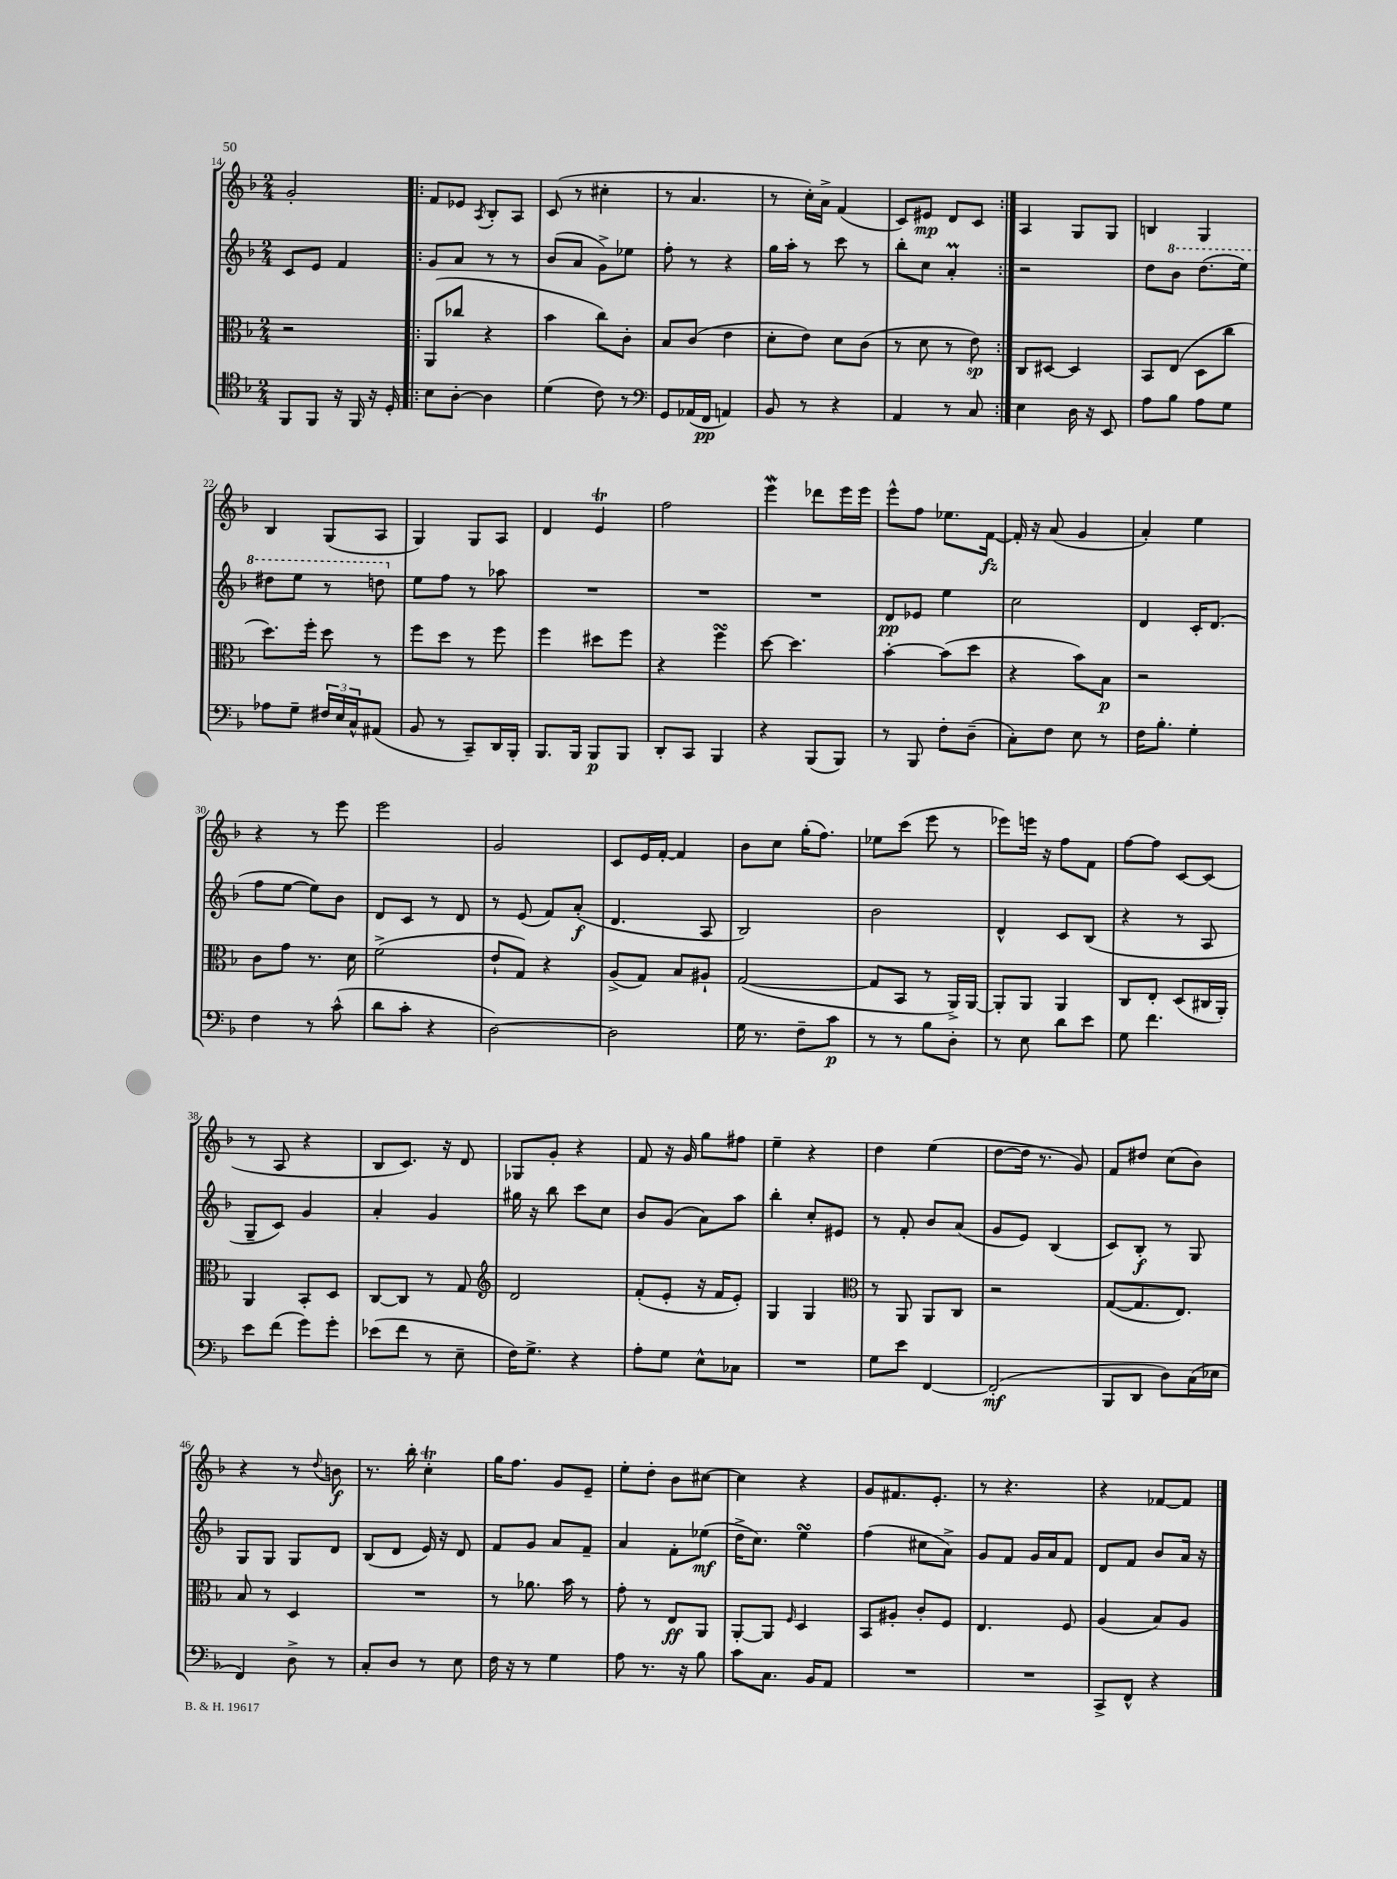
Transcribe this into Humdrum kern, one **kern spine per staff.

**kern	**dynam	**kern	**dynam	**kern	**dynam	**kern	**dynam
*part4	*part4	*part3	*part3	*part2	*part2	*part1	*part1
*staff4	*staff4	*staff3	*staff3	*staff2	*staff2	*staff1	*staff1
*clefC4	*	*clefC3	*	*clefG2	*	*clefG2	*
*k[b-]	*	*k[b-]	*	*k[b-]	*	*k[b-]	*
*M2/4	*	*M2/4	*	*M2/4	*	*M2/4	*
=14	=14	=14	=14	=14	=14	=14	=14
8FF/L	.	2r	.	8c/L	.	2g'/	.
8FF/J	.	.	.	8e/J	.	.	.
16r	.	.	.	4f/	.	.	.
16FF/	.	.	.	.	.	.	.
16r	.	.	.	.	.	.	.
16D'/	.	.	.	.	.	.	.
=15!|:	=15!|:	=15!|:	=15!|:	=15!|:	=15!|:	=15!|:	=15!|:
8B-\L	.	(8AA/L	.	8g/L	.	8f/L	.
[8A'\J	.	8cc-X/J	.	8a/J	.	8e-X/J	.
.	.	.	.	.	.	8qA/	.
4A\]	.	4r	.	8r	.	8B-'/L	.
.	.	.	.	8r	.	8A/J	.
=16	=16	=16	=16	=16	=16	=16	=16
(4d\	.	4b-\	.	(8b-/L	.	(8c/	.
.	.	.	.	8a/J	.	8r	.
8c\)	.	8cc\L)	.	8g^\L)	.	4cc#X'\	.
8r	.	8c'\J	.	8ee-X\J	.	.	.
=17	=17	=17	=17	=17	=17	=17	=17
*clefF4	*	*	*	*	*	*	*
8GG/L	.	8B-/L	.	8ff'\	.	8r	.
(16AA-X/L	.	(8c/J	.	8r	.	4.a/	.
16FF/JJ	pp	.	.	.	.	.	.
4AAn/)	.	4e\	.	4r	.	.	.
=18	=18	=18	=18	=18	=18	=18	=18
8BB-/	.	8d'\L	.	16gg\LL	.	8r	.
.	.	.	.	16aa'\JJ	.	.	.
8r	.	8e\J)	.	8r	.	16cc'\LL)	.
.	.	.	.	.	.	16a^\JJ	.
4r	.	8d\L	.	8ccc\	.	(4f/	.
.	.	(8c\J	.	8r	.	.	.
=19	=19	=19	=19	=19	=19	=19	=19
4AA/	.	8r	.	8bb-'\L	.	8c/L)	.
.	.	8d\	.	8cc\J	.	8e#X/J	mp
8r	.	8r	.	4am'/	.	8d/L	.
8C/	.	8e\)	sp	.	.	8c/J	.
=20:|!	=20:|!	=20:|!	=20:|!	=20:|!	=20:|!	=20:|!	=20:|!
4E\	.	8C/L	.	2r	.	4A/	.
.	.	[8D#X/J	.	.	.	.	.
16D\	.	4D#/]	.	.	.	8G/L	.
16r	.	.	.	.	.	.	.
8EE/	.	.	.	.	.	8G/J	.
=21	=21	=21	=21	=21	=21	=21	=21
8A\L	.	8BB-/L	.	8dd\L	.	4Bn/	.
*	*	*	*	*8va	*	*	*
8B-\J	.	(8E/J	.	8bb-\J	.	.	.
8A\L	.	8D\L	.	(8.ddd\L	.	4G/	.
8G\J	.	8cc\J	.	.	.	.	.
.	.	.	.	16eee\Jk)	.	.	.
!!LO:LB:g=z
=22	=22	=22	=22	=22	=22	=22	=22
8A-X\L	.	8.dd\L)	.	8ddd#X\L	.	4B-/	.
8G~\J	.	.	.	8eee\J	.	.	.
.	.	16ff'\Jk	.	.	.	.	.
24F#X/LL	.	8dd\	.	8r	.	(8G/L	.
24E/	.	.	.	.	.	.	.
24C^^/J	.	.	.	.	.	.	.
(8AA#X/J	.	8r	.	8dddn\	.	8A/J	.
=23	=23	=23	=23	=23	=23	=23	=23
*	*	*	*	*X8va	*	*	*
8BB-/	.	8ff\L	.	8ee\L	.	4G/)	.
8r	.	8dd\J	.	8ff\J	.	.	.
8CC~/L)	.	8r	.	8r	.	8G/L	.
16DD/L	.	8ff\	.	8aa-X\	.	8A/J	.
16BBB-'/JJ	.	.	.	.	.	.	.
=24	=24	=24	=24	=24	=24	=24	=24
8.BBB-/L	.	4ff\	.	2r	.	4d/	.
16BBB-/Jk	.	.	.	.	.	.	.
8BBB-/L	p	8dd#X\L	.	.	.	4et/	.
8BBB-/J	.	8ff\J	.	.	.	.	.
=25	=25	=25	=25	=25	=25	=25	=25
8DD'/L	.	4r	.	2r	.	2ff\	.
8CC/J	.	.	.	.	.	.	.
4BBB-/	.	4ffsSSs\	.	.	.	.	.
=26	=26	=26	=26	=26	=26	=26	=26
4r	.	[8dd\	.	2r	.	4eeeW\	.
.	.	4.dd\]	.	.	.	.	.
(8BBB-/L	.	.	.	.	.	8ddd-X\L	.
8BBB-/J)	.	.	.	.	.	16eee\L	.
.	.	.	.	.	.	16eee\JJ	.
=27	=27	=27	=27	=27	=27	=27	=27
8r	.	[4b-'\	.	8d/L	pp	8eee^^\L	.
8BBB-/	.	.	.	8e-X/J	.	8ff\J	.
8F'\L	.	(8b-\L]	.	4ee\	.	8.ee-X\L	.
(8D~\J	.	8dd\J	.	.	.	.	.
.	.	.	.	.	.	[16f\Jk	fz
=28	=28	=28	=28	=28	=28	=28	=28
8C'\L)	.	4r	.	2cc\	.	16f'/]	.
.	.	.	.	.	.	16r	.
8F\J	.	.	.	.	.	(8a/	.
8E\	.	8b-\L)	.	.	.	4g/	.
8r	.	8B-\J	p	.	.	.	.
=29	=29	=29	=29	=29	=29	=29	=29
16F\KL	.	2r	.	4d/	.	4a'/)	.
8.B-'\J	.	.	.	.	.	.	.
4G'\	.	.	.	16c'/KL	.	4ee\	.
.	.	.	.	(8.d/J	.	.	.
!!LO:LB:g=z
=30	=30	=30	=30	=30	=30	=30	=30
4F\	.	8c\L	.	8ff\L	.	4r	.
.	.	8g\J	.	[8ee\J	.	.	.
8r	.	8.r	.	8ee\L])	.	8r	.
(8c^^\	.	.	.	8b-\J	.	8eee\	.
.	.	16d\	.	.	.	.	.
=31	=31	=31	=31	=31	=31	=31	=31
8d\L	.	(2f^\	.	8d/L	.	2eee\	.
8c'\J	.	.	.	8c/J	.	.	.
4r	.	.	.	8r	.	.	.
.	.	.	.	8d/	.	.	.
=32	=32	=32	=32	=32	=32	=32	=32
[2D\)	.	8e`/L	.	8r	.	2g/	.
.	.	8G/J)	.	(8e/	.	.	.
.	.	4r	.	8f/L)	.	.	.
.	.	.	.	(8a'/J	f	.	.
=33	=33	=33	=33	=33	=33	=33	=33
2D\]	.	(8A^/L	.	4.d/	.	8c/L	.
.	.	8G/J)	.	.	.	16e/L	.
.	.	.	.	.	.	[16f'/JJ	.
.	.	8B-/L	.	.	.	4f/]	.
.	.	8A#X`/J	.	8A/	.	.	.
=34	=34	=34	=34	=34	=34	=34	=34
16G\	.	([2G/	.	2B-/)	.	8b-\L	.
8.r	.	.	.	.	.	.	.
.	.	.	.	.	.	8cc\J	.
8F~\L	.	.	.	.	.	(16gg'\KL	.
.	.	.	.	.	.	8.ff\J)	.
8c\J	p	.	.	.	.	.	.
=35	=35	=35	=35	=35	=35	=35	=35
8r	.	8G/L]	.	2b-\	.	8ee-X\L	.
8r	.	8BB-/J	.	.	.	(8ccc\J	.
8B-\L	.	8r	.	.	.	8eee\	.
8D'\J	.	16AA^/LL)	.	.	.	8r	.
.	.	[16AA/JJ	.	.	.	.	.
=36	=36	=36	=36	=36	=36	=36	=36
8r	.	8AA'/L]	.	4d^^/	.	8eee-X\L)	.
8E\	.	8AA/J	.	.	.	16eeen\Jk	.
.	.	.	.	.	.	16r	.
8d\L	.	4AA/	.	8c/L	.	8ff\L	.
8e\J	.	.	.	(8B-/J	.	8f\J	.
=37	=37	=37	=37	=37	=37	=37	=37
8G\	.	8C/L	.	4r	.	[8ff\L	.
4.f\	.	8E'/J	.	.	.	8ff\J]	.
.	.	(8D/L	.	8r	.	[8c/L	.
.	.	16C#X/L	.	8A/	.	(8c/J]	.
.	.	16AA'/JJ)	.	.	.	.	.
!!LO:LB:g=z
=38	=38	=38	=38	=38	=38	=38	=38
8e\L	.	4AA/	.	8G~/L	.	8r	.
(8f\J	.	.	.	8c/J)	.	8A/	.
8g\L)	.	8BB-'/L	.	4g/	.	4r	.
8g'\J	.	8D/J	.	.	.	.	.
=39	=39	=39	=39	=39	=39	=39	=39
(8e-X\L	.	[8C/L	.	4a'/	.	8B-/L	.
8f\J	.	8C/J]	.	.	.	8.c/J)	.
8r	.	8r	.	4g/	.	.	.
.	.	.	.	.	.	16r	.
8E~\	.	8G/	.	.	.	8d/	.
=40	=40	=40	=40	=40	=40	=40	=40
*	*	*clefG2	*	*	*	*	*
16F\KL)	.	2d/	.	16gg#X\	.	8G-X/L	.
8.G^\J	.	.	.	16r	.	.	.
.	.	.	.	8bb-\	.	8g'/J	.
4r	.	.	.	8ccc\L	.	4r	.
.	.	.	.	8cc\J	.	.	.
=41	=41	=41	=41	=41	=41	=41	=41
8A'\L	.	(8f'/L	.	8b-/L	.	8f/	.
8G\J	.	8e'/J	.	(8g/J	.	16r	.
.	.	.	.	.	.	16g/	.
8E^^\L	.	16r	.	8a\L)	.	8gg\L	.
.	.	16f/KL	.	.	.	.	.
8C-X\J	.	8e'/J)	.	8aa\J	.	8ff#X\J	.
=42	=42	=42	=42	=42	=42	=42	=42
2r	.	4G/	.	4bb-'\	.	4ee~\	.
.	.	4G/	.	8cc'/L	.	4r	.
.	.	.	.	8e#X/J	.	.	.
=43	=43	=43	=43	=43	=43	=43	=43
*	*	*clefC3	*	*	*	*	*
8G\L	.	8r	.	8r	.	4dd\	.
8e\J	.	8AA/	.	8f'/	.	.	.
[4FF/	.	8AA/L	.	8b-/L	.	(4ee\	.
.	.	8C/J	.	(8a/J	.	.	.
=44	=44	=44	=44	=44	=44	=44	=44
(2FF'/]	mf	2r	.	8g/L	.	[8dd\L	.
.	.	.	.	8e/J)	.	16dd\Jk]	.
.	.	.	.	.	.	8.r	.
.	.	.	.	(4B-/	.	.	.
.	.	.	.	.	.	8g/)	.
=45	=45	=45	=45	=45	=45	=45	=45
8BBB-/L	.	([8G/L	.	8c/L)	.	8f/L	.
8DD/J	.	8.G/]	.	8B-'/J	f	8dd#X/J	.
8D\L)	.	.	.	8r	.	(8cc\L	.
.	.	8.E/J)	.	.	.	.	.
(16C\L	.	.	.	8G/	.	8b-\J)	.
16E-X\JJ	.	.	.	.	.	.	.
!!LO:LB:g=z
=46	=46	=46	=46	=46	=46	=46	=46
4FF/)	.	8B-/	.	8G/L	.	4r	.
.	.	8r	.	8G/J	.	.	.
8D^\	.	4D/	.	8G/L	.	8r	.
.	.	.	.	.	.	8qqdd/	.
8r	.	.	.	8d/J	.	8bn\	f
=47	=47	=47	=47	=47	=47	=47	=47
8C'/L	.	2r	.	(8B-/L	.	8.r	.
8D/J	.	.	.	8d/J	.	.	.
.	.	.	.	.	.	16bb-'\	.
8r	.	.	.	16e/)	.	4ccT'\	.
.	.	.	.	16r	.	.	.
8E\	.	.	.	8d/	.	.	.
=48	=48	=48	=48	=48	=48	=48	=48
16F\	.	8r	.	8f/L	.	16gg\KL	.
16r	.	.	.	.	.	8.ff\J	.
8r	.	8.a-X\	.	8g/J	.	.	.
4G\	.	.	.	8a/L	.	8g/L	.
.	.	16b-\	.	.	.	.	.
.	.	8r	.	8f~/J	.	8e~/J	.
=49	=49	=49	=49	=49	=49	=49	=49
8A\	.	8g'\	.	4a/	.	8ee'\L	.
8.r	.	8r	.	.	.	8dd'\J	.
.	.	8E/L	ff	8f'\L	.	8b-\L	.
16r	.	.	.	.	.	.	.
8B-\	.	8AA/J	.	(8ee-X\J	mf	[8cc#X\J	.
=50	=50	=50	=50	=50	=50	=50	=50
8c\L	.	[8AA'/L	.	16dd^\KL	.	4cc#\]	.
.	.	.	.	8.cc\J)	.	.	.
8.C\J	.	8AA/J]	.	.	.	.	.
.	.	16qqF/	.	.	.	.	.
.	.	4D/	.	4eesSsS\	.	4r	.
16BB-/KL	.	.	.	.	.	.	.
8AA/J	.	.	.	.	.	.	.
=51	=51	=51	=51	=51	=51	=51	=51
2r	.	8BB-/L	.	(4ff\	.	8g/L	.
.	.	8A#X'/J	.	.	.	8.f#X/	.
.	.	8c'/L	.	8cc#X\L	.	.	.
.	.	.	.	.	.	8.e'/J	.
.	.	8F/J	.	8a^\J)	.	.	.
=52	=52	=52	=52	=52	=52	=52	=52
2r	.	4.E/	.	8g/L	.	8r	.
.	.	.	.	8f/J	.	4.r	.
.	.	.	.	16g/LL	.	.	.
.	.	.	.	16a/J	.	.	.
.	.	8F/	.	8f/J	.	.	.
=53	=53	=53	=53	=53	=53	=53	=53
8CC^/L	.	(4A/	.	8d/L	.	4r	.
8FF^^/J	.	.	.	8f/J	.	.	.
4r	.	8B-/L)	.	8b-/L	.	[8f-X/L	.
.	.	8A/J	.	16a/Jk	.	8f-/J]	.
.	.	.	.	16r	.	.	.
==	==	==	==	==	==	==	==
*-	*-	*-	*-	*-	*-	*-	*-
